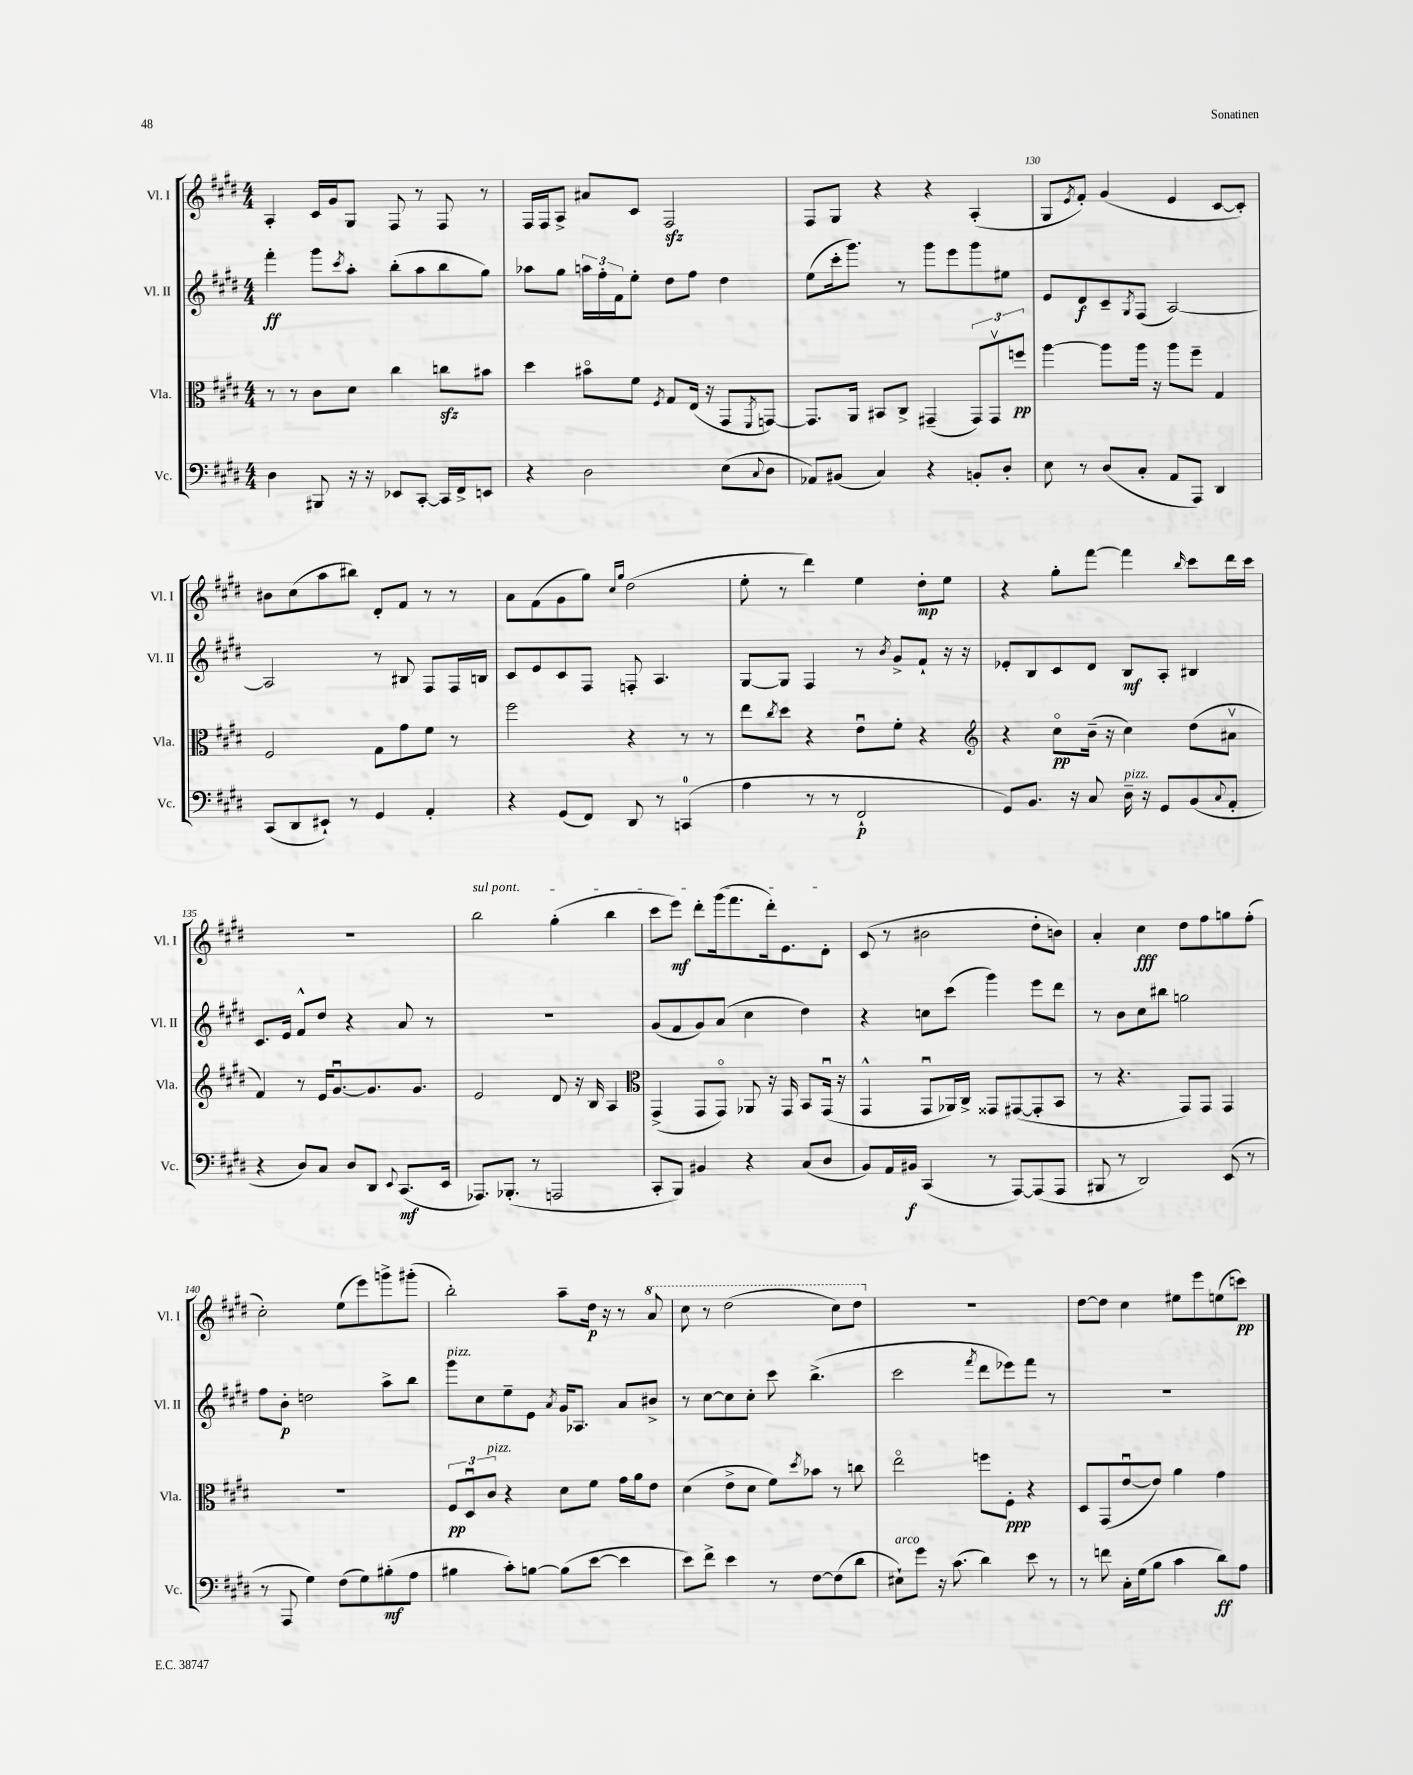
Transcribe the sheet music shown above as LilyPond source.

<<
\new StaffGroup <<
\new Staff = "s0" \with { instrumentName = "Vl. I" shortInstrumentName = "Vl. I" } {
    \clef treble \key e \major \numericTimeSignature \time 4/4
    a4-. cis'16 gis'16 gis8 fis8 r8 fis8 r8 |
    fis16 fis16 a8-> ais'8 cis'8 fis2\sfz |
    fis8 gis8 r4 r4 a4-.( |
    gis8 \acciaccatura { e'8 } fis'8-.) gis'4( e'4 cis'8~ cis'8-.) |
    bis'8 cis''8( a''8 bis''8) dis'8-. fis'8 r8 r8 |
    a'8 fis'8( gis'8 gis''8) \grace { cis''16 gis''16 } dis''2( |
    e''8-. r8 dis'''4) e''4 dis''8-.\mp e''8 |
    r4 gis''8-. fis'''8~ fis'''4 \grace { b''16 } cis'''8 dis'''16 cis'''16 |
    R1 |
    \once \override TextSpanner.bound-details.left.text = \markup { \italic "sul pont." } b''2\startTextSpan gis''4-.( b''4 |
    cis'''8 e'''8\mf) dis'''8-. gis'''16( fis'''8. dis'''16-.) e'8. dis'8-.\stopTextSpan |
    cis'8( r8 bis'2 dis''8-. b'8) |
    a'4-. cis''4\fff dis''8 fis''8 g''8 fis''8-.( |
    cis''2-.) e''8( e'''8) g'''8-> gis'''8-.( |
    b''2-.) a''8-- dis''16\p r16 r8 \ottava #1 a''8 |
    cis'''8 r8 dis'''2( cis'''8) dis'''8 \ottava #0 |
    R1 |
    dis''8~ dis''8 cis''4 eis''8 e'''8 e''8( c'''8\pp) \bar "|." |
}
\new Staff = "s1" \with { instrumentName = "Vl. II" shortInstrumentName = "Vl. II" } {
    \clef treble \key e \major \numericTimeSignature \time 4/4
    fis'''4-.\ff gis'''8 \acciaccatura { cis'''8 } a''8-. b''8-.( a''8 b''8 gis''8) |
    aes''8 gis''8 \tuplet 3/2 { a''16 fis''16-. fis'16 } e''8-. dis''8 fis''8 dis''4 |
    e''8( cis'''16-. gis'''8.) r8 gis'''8 e'''8 gis'''8 eis''8 |
    e'8 dis'8\f cis'8-- \acciaccatura { gis8 } fis8( a2~) |
    a2 r8 bis8 fis8 fis16 b16 |
    cis'8 e'8 cis'8 fis8 f8-. a4. |
    gis8~ gis8 fis4 r8 \acciaccatura { b'8 } gis'8-> fis'8-! r16 r16 |
    ees'8-. b8 cis'8 dis'8 b8\mf a8-. bis4 |
    cis'8. e'16 fis'8-^ dis''8 r4 a'8 r8 |
    R1 |
    gis'8( fis'8 gis'8) a'8( cis''4 dis''4) |
    r4 c''8 cis'''8( gis'''4) e'''8 dis'''8 |
    r8 b'8 cis''8 bis''8 g''2 |
    fis''8 b'8-.\p d''2 a''8-> b''8 |
    gis'''8^\markup { \italic "pizz." } cis''8 e''8-- e'8 \acciaccatura { a'8 } gis'16 aes8. a'8 bis'8-> |
    r8 cis''8~ cis''8 cis''8-. cis'''8 b''4.->( |
    cis'''2 \acciaccatura { fis'''8 } dis'''8 ees'''8) fis'''8 r8 |
    R1 \bar "|." |
}
\new Staff = "s2" \with { instrumentName = "Vla." shortInstrumentName = "Vla." } {
    \clef alto \key e \major \numericTimeSignature \time 4/4
    r8 r8 cis'8 dis'8 cis''4 c''8\sfz bis'8 |
    dis''4 bis'8\flageolet fis'8 \acciaccatura { fis8 } gis8 e16( r16 gis,8 \acciaccatura { fis,8 } g,8~) |
    g,8. a,16 bis,8 cis8-> gis,4--( \tuplet 3/2 { gis,8) gis,8\upbow f''8\pp } |
    a''4~ a''8 a''16 r16 a''8 fis''8-- gis4 |
    fis2 gis8 gis'8 fis'8 r8 |
    fis''2 r4 r8 r8 |
    e''8 \acciaccatura { cis''8 } dis''8 r4 e'8\downbow fis'8-. r4 |
    \clef treble r4 cis''8\flageolet\pp b'16--( r16 cis''4) dis''8( ais'8\upbow |
    fis'4) r8 e'16 gis'8.~\downbow gis'8. gis'8. |
    e'2 dis'8 r16 b16 a4 |
    \clef alto gis,4->( gis,8 gis,8\flageolet) aes,8 r16 gis,16 b,8 gis,16\downbow( r16 |
    gis,4-^ gis,8\downbow aes,16) cis16-> gisis,8 gis,8~( gis,8-. b,8 |
    r8 r4. gis,8) gis,8 gis,4 |
    R1 |
    \tuplet 3/2 { fis8\pp dis8\downbow cis'8^\markup { \italic "pizz." } } r4 dis'8 fis'8 gis'16 a'16 e'8 |
    dis'4( e'8-> dis'8 fis'8) \acciaccatura { dis''8 } bes'8 r8 c''8 |
    e''2\flageolet f''8 fis8-.\ppp r4 |
    dis8 gis,8( e'8~\downbow e'8) a'4 gis'4 \bar "|." |
}
\new Staff = "s3" \with { instrumentName = "Vc." shortInstrumentName = "Vc." } {
    \clef bass \key e \major \numericTimeSignature \time 4/4
    dis4 bis,,8 r16 r16 ees,8 cis,8~-. cis,16 fis,16-> e,8 |
    r4 dis2 e8( \appoggiatura { cis8 } dis8 |
    aes,8) bis,8( cis4) r4 b,8-. dis8-. |
    e8 r8 dis8( cis8-. a,8 a,,8) dis,4 |
    cis,8( dis,8 eis,8-!) r8 gis,4 a,4-. |
    r4 gis,8( fis,8) dis,8 r8 c,4-0( |
    a4 r8 r8 fis,2-!\p |
    gis,8) b,8. r16 cis8 dis16--^\markup { \italic "pizz." } r16 gis,8 b,8( \appoggiatura { cis8 } a,8-. |
    r4 dis8) cis8 dis8 dis,8 \appoggiatura { e,8 } cis,8.\mf( e,16 |
    aes,,8.) bes,,8.-.( r8 a,,2 |
    cis,8-. b,,8) bis,4 r4 cis8( dis8 |
    b,8) a,16 bis,16\f cis,4( r8 a,,8~) a,,8( a,,8 |
    bis,,8 r8 dis,2) e,8( r8 |
    r8 a,,8 gis4) fis8( gis8) bis8-.\mf( a8 |
    bis4 cis'8-.) b8~ b8( e'8~ e'4 |
    e'8) fis'8-> e'4 r8 fis8~ fis8( dis'8 |
    eis8-!^\markup { \italic "arco" }) gis'8 r16 cis'8.( dis'4) e'8 r8 |
    r8 f'8 cis16-. gis16( b8 cis'4 dis'8\ff) a8 \bar "|." |
}
>>
>>
\layout { \context { \Score currentBarNumber = #127 \override BarNumber.break-visibility = ##(#f #t #t) barNumberVisibility = #(every-nth-bar-number-visible 5) } }
